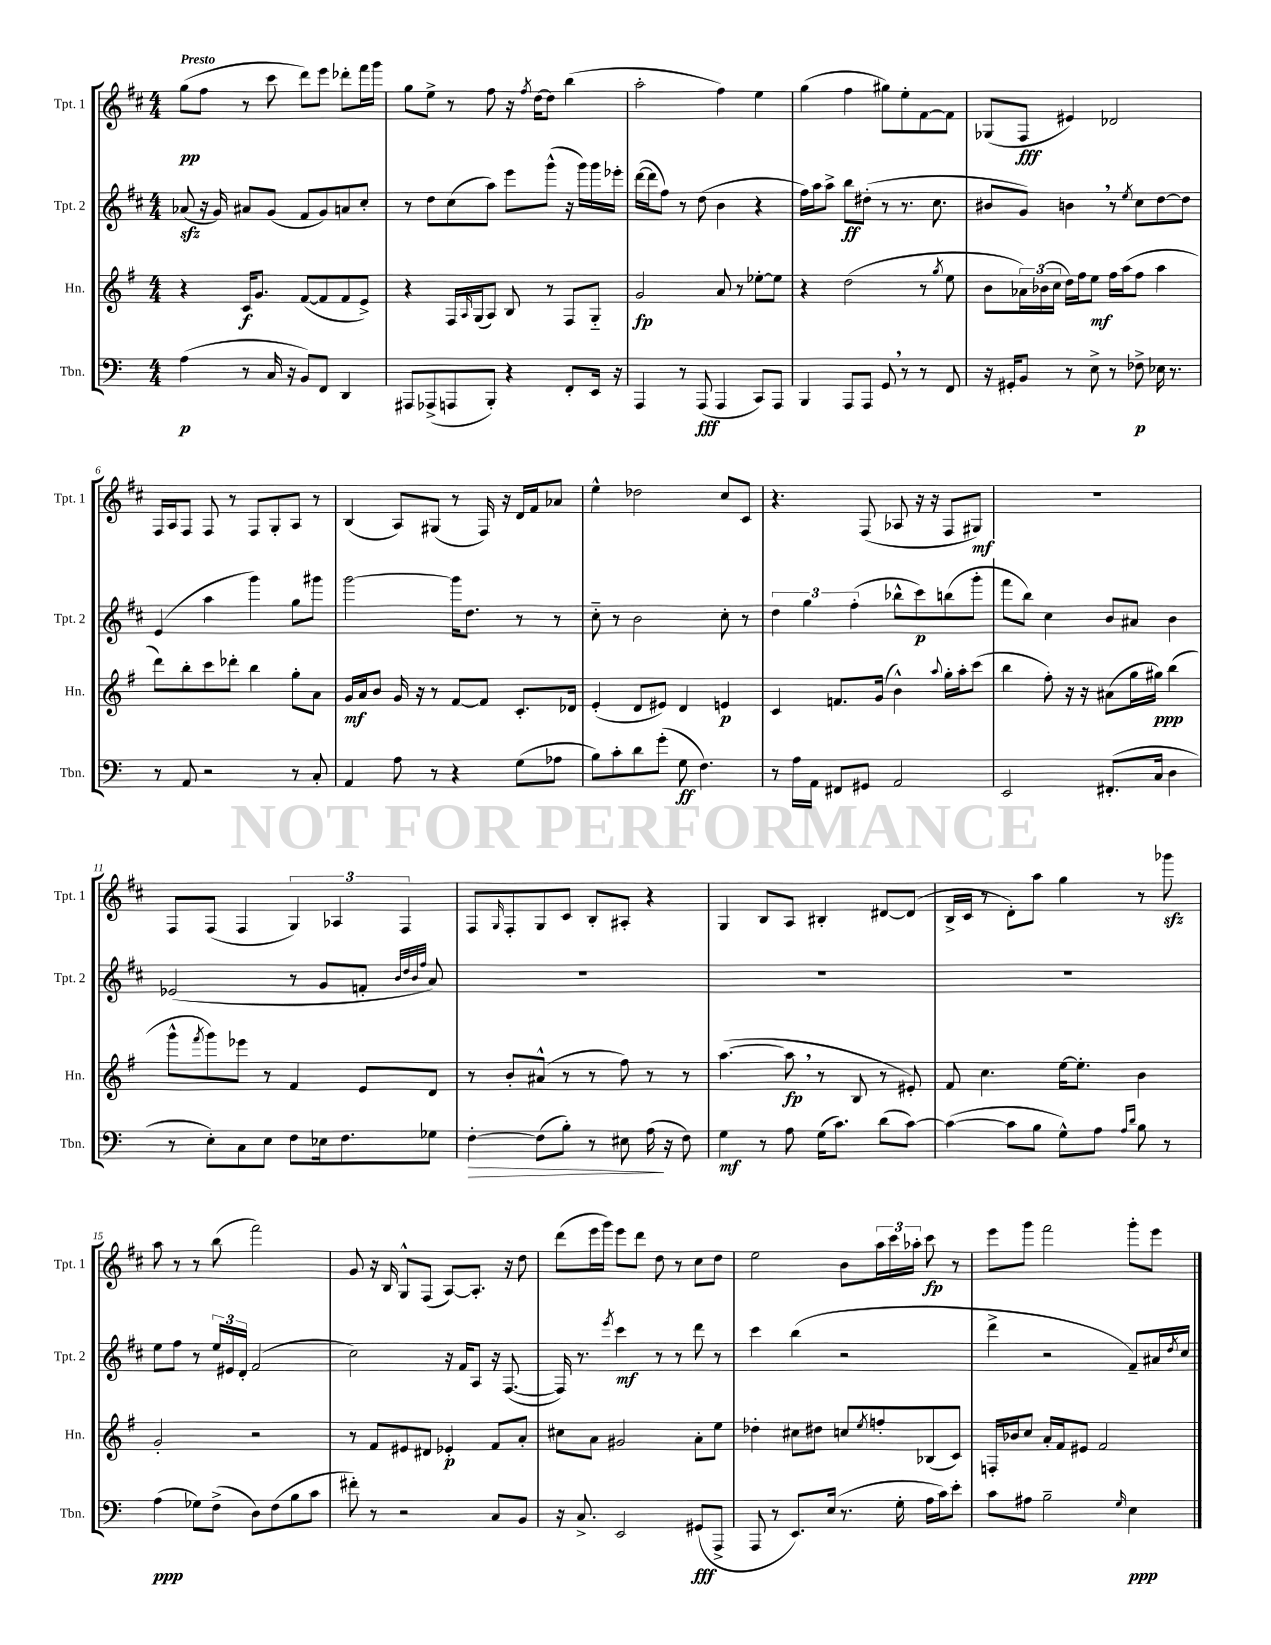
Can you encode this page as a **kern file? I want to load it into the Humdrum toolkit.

**kern	**dynam	**kern	**dynam	**kern	**dynam	**kern	**dynam
*part4	*part4	*part3	*part3	*part2	*part2	*part1	*part1
*staff4	*staff4	*staff3	*staff3	*staff2	*staff2	*staff1	*staff1
*I"Tbn.	*	*I"Hn.	*	*I"Tpt. 2	*	*I"Tpt. 1	*
*I'Tbn.	*	*I'Hn.	*	*I'Tpt. 2	*	*I'Tpt. 1	*
*clefF4	*	*clefG2	*	*clefG2	*	*clefG2	*
*k[]	*	*k[f#]	*	*k[f#c#]	*	*k[f#c#]	*
*M4/4	*	*M4/4	*	*M4/4	*	*M4/4	*
=1	=1	=1	=1	=1	=1	=1	=1
!	!	!	!	!	!	!LO:TX:a:B:t=Presto	!
(4A\	p	4r	.	(8a-Xzz/	.	(8gg\L	pp
.	.	.	.	16r	.	8ff#\J	.
.	.	.	.	16g/)	.	.	.
8r	.	16c/KL	f	8a#X/L	.	8r	.
.	.	8.g/J	.	.	.	.	.
16C/	.	.	.	(8g/J	.	8ccc#\	.
16r	.	.	.	.	.	.	.
8BB/L)	.	([8f#/L	.	8f#/L	.	8ddd\L)	.
8FF/J	.	8f#/]	.	8g/)	.	8eee\J	.
4DD/	.	8f#/	.	8an/	.	8ddd-X'\L	.
.	.	8e^/J)	.	8cc#'/J	.	16fff#\L	.
.	.	.	.	.	.	16ggg\JJ	.
=2	=2	=2	=2	=2	=2	=2	=2
8AAA#X/L	.	4r	.	8r	.	8gg\L	.
(8AAA-X^/	.	.	.	8dd\L	.	8ee^\J	.
8AAAn/	.	16F#/LL	.	(8cc#\	.	8r	.
.	.	16qqA/	.	.	.	.	.
.	.	(16G/J	.	.	.	.	.
8BBB'/J)	.	8A/J)	.	8aa\J)	.	8ff#\	.
4r	.	8B/	.	8eee\L	.	16r	.
.	.	.	.	.	.	8qff#/	.
.	.	.	.	.	.	[16dd\KL	.
.	.	8r	.	(8ggg^^\J	.	8dd\J]	.
8FF'/L	.	8F#/L	.	16r	.	(4bb\	.
.	.	.	.	16ggg\LL)	.	.	.
16EE/Jk	.	8G/J	.	16ggg\	.	.	.
16r	.	.	.	16eee-X'\JJ	.	.	.
=3	=3	=3	=3	=3	=3	=3	=3
4AAA/	.	2g/	fp	([16ddd\LL	.	2aa'\	.
.	.	.	.	16ddd\J]	.	.	.
.	.	.	.	8ff#\J)	.	.	.
8r	.	.	.	8r	.	.	.
(8AAA/	fff	.	.	(8dd\	.	.	.
4AAA/	.	8a/	.	4b\	.	4ff#\)	.
.	.	8r	.	.	.	.	.
8CC/L)	.	[8ee-X'\L	.	4r	.	4ee\	.
8AAA/J	.	8ee-\J]	.	.	.	.	.
=4	=4	=4	=4	=4	=4	=4	=4
4BBB/	.	4r	.	16ff#\LL)	.	(4gg\	.
.	.	.	.	16aa\J	.	.	.
.	.	.	.	8aa^\J	.	.	.
8AAA/L	.	(2dd\	.	8bb\L	ff	4ff#\	.
8AAA/J	.	.	.	(8dd#X'\J	.	.	.
8GG,/	.	.	.	8r	.	8gg#X\L)	.
8r	.	.	.	8.r	.	8ee'\	.
8r	.	8r	.	.	.	[8f#\	.
.	.	.	.	8.cc#\	.	.	.
.	.	8qgg/	.	.	.	.	.
8FF/	.	8ee\	.	.	.	8f#\J]	.
=5	=5	=5	=5	=5	=5	=5	=5
16r	.	8b\L	.	8b#X/L	.	(8G-X/L	.
16GG#X'/KL	.	.	.	.	.	.	.
8BB/J	.	24a-X\L)	.	8g/J)	.	8F#/J	fff
.	.	(24b-X\	.	.	.	.	.
.	.	24cc\JJ	.	.	.	.	.
8r	.	16dd\LL)	.	4bn,\	.	4e#X/)	.
.	.	16ff#\J	.	.	.	.	.
8E^\	.	8ee\J	mf	.	.	.	.
8r	.	16ff#\LL	.	8r	.	2d-X/	.
.	.	(16aa\J	.	.	.	.	.
.	.	.	.	8qee/	.	.	.
8F-X^\	p	8ff#\J	.	8cc#\L	.	.	.
16E-X\	.	4aa\	.	[8dd\	.	.	.
8.r	.	.	.	.	.	.	.
.	.	.	.	8dd\J]	.	.	.
!!LO:LB:g=z
=6	=6	=6	=6	=6	=6	=6	=6
8r	.	8ddd\L)	.	(4e/	.	16F#/LL	.
.	.	.	.	.	.	16A/J	.
8AA/	.	8bb'\	.	.	.	8F#/J	.
2r	.	8ccc\	.	4aa\	.	8F#/	.
.	.	8ddd-X'\J	.	.	.	8r	.
.	.	4bb\	.	4ggg\)	.	8F#/L	.
.	.	.	.	.	.	8G'/	.
8r	.	8gg'\L	.	8gg\L	.	8A/J	.
8C'/	.	8a\J	.	8ggg#X\J	.	8r	.
=7	=7	=7	=7	=7	=7	=7	=7
4AA/	.	16g/LL	mf	[2ggg\	.	(4B/	.
.	.	16a/J	.	.	.	.	.
.	.	8b/J	.	.	.	.	.
8A\	.	16g/	.	.	.	8A/L)	.
.	.	16r	.	.	.	.	.
8r	.	8r	.	.	.	(8G#X/J	.
4r	.	[8f#/L	.	16ggg\KL]	.	8r	.
.	.	.	.	8.dd\J	.	.	.
.	.	8f#/J]	.	.	.	16F#/)	.
.	.	.	.	.	.	16r	.
(8G\L	.	8.c'/L	.	8r	.	16d/LL	.
.	.	.	.	.	.	16f#/J	.
8A-X\J	.	.	.	8r	.	8a-X/J	.
.	.	16d-X/Jk	.	.	.	.	.
=8	=8	=8	=8	=8	=8	=8	=8
8B\L)	.	(4e'/	.	8cc#\	.	4ee^^\	.
8c'\	.	.	.	8r	.	.	.
8d\	.	8d/L	.	2b\	.	2dd-X\	.
(8g'\J	.	8e#X/J)	.	.	.	.	.
8G\	ff	4d/	.	.	.	.	.
4.F\)	.	.	.	.	.	.	.
.	.	4en/	p	8cc#'\	.	8cc#/L	.
.	.	.	.	8r	.	8c#/J	.
=9	=9	=9	=9	=9	=9	=9	=9
8r	.	4c/	.	6dd\	.	4.r	.
16A\LL	.	.	.	.	.	.	.
.	.	.	.	6gg\	.	.	.
16AA\JJ	.	.	.	.	.	.	.
8FF#X/L	.	8.fn/L	.	.	.	.	.
.	.	.	.	(6ff#'\	.	.	.
8GG#X/J	.	.	.	.	.	(8F#/	.
.	.	(16g/Jk	.	.	.	.	.
2AA/	.	4b^^\)	.	8bb-X^^\L	.	8A-X/	.
.	.	.	.	8ccc#\)	p	16r	.
.	.	.	.	.	.	16r	.
.	.	8qqaa/	.	.	.	.	.
.	.	16gg'\LL	.	(8bbn\	.	8F#/L	.
.	.	16aa'\J	.	.	.	.	.
.	.	(8ccc\J	.	8ggg'\J	.	8G#X/J)	mf
=10	=10	=10	=10	=10	=10	=10	=10
2EE/	.	4bb\	.	8fff#\L	.	1r	.
.	.	.	.	8bb\J)	.	.	.
.	.	8ff#'\)	.	4cc#\	.	.	.
.	.	16r	.	.	.	.	.
.	.	16r	.	.	.	.	.
(8.FF#X'/L	.	(8a#X\L	.	8b/L	.	.	.
.	.	16gg\L	.	8a#X/J	.	.	.
16C/Jk	.	16gg#X\JJ)	ppp	.	.	.	.
4D\	.	(4bb\	.	4b\	.	.	.
!!LO:LB:g=z
=11	=11	=11	=11	=11	=11	=11	=11
8r	.	8ggg^^\L	.	(2e-X/	.	8F#/L	.
.	.	8qfff#/	.	.	.	.	.
8E'\L)	.	8ggg\)	.	.	.	(8F#/J	.
8C\	.	8eee-X\J	.	.	.	4F#/	.
8E\J	.	8r	.	.	.	.	.
8F\L	.	4f#/	.	8r	.	6G/)	.
16E-X\k	.	.	.	8g/L	.	.	.
.	.	.	.	.	.	6A-X/	.
8.F\	.	.	.	.	.	.	.
.	.	8e/L	.	8fn'/J	.	.	.
.	.	.	.	.	.	6F#/	.
.	.	.	.	32qqb/LLL	.	.	.
.	.	.	.	32qqdd/	.	.	.
.	.	.	.	32qqb/	.	.	.
.	.	.	.	32qqff#/JJJ	.	.	.
8G-X\J	.	8d/J	.	8a/)	.	.	.
=12	=12	=12	=12	=12	=12	=12	=12
!	!LO:HP:b	!	!	!	!	!	!
[4F'\	>	8r	.	1r	.	8F#/L	.
.	.	.	.	.	.	16qqG/	.
.	.	8b'/L	.	.	.	8F#'/	.
(8F\L]	.	(8a#X^^/J	.	.	.	8G/	.
8B'\J)	.	8r	.	.	.	8c#/J	.
8r	.	8r	.	.	.	8B'/L	.
8E#X\	.	8ff#\)	.	.	.	8A#X'/J	.
(16A\	.	8r	.	.	.	4r	.
16r	]	.	.	.	.	.	.
8F\)	.	8r	.	.	.	.	.
=13	=13	=13	=13	=13	=13	=13	=13
4G\	mf	([4.aa\	.	1r	.	4G/	.
8r	.	.	.	.	.	8B/L	.
8A\	.	8aa,\]	fp	.	.	8A/J	.
(16G\KL	.	8r	.	.	.	4B#X'/	.
8.c\J)	.	.	.	.	.	.	.
.	.	8B/	.	.	.	.	.
(8d\L	.	8r	.	.	.	[8d#X/L	.
[8c\J)	.	8e#X'/)	.	.	.	(8d#/J]	.
=14	=14	=14	=14	=14	=14	=14	=14
(4c\_	.	8f#/	.	1r	.	16B^/LL	.
.	.	.	.	.	.	16c#/JJ	.
.	.	4.cc\	.	.	.	8r	.
8c\L]	.	.	.	.	.	8d'\L)	.
8B\J	.	.	.	.	.	8aa\J	.
8G^^\L)	.	[16ee\KL	.	.	.	4gg\	.
.	.	8.ee'\J]	.	.	.	.	.
8A\J	.	.	.	.	.	.	.
16qqA/LL	.	.	.	.	.	.	.
16qqd/JJ	.	.	.	.	.	.	.
8B\	.	4b\	.	.	.	8r	.
8r	.	.	.	.	.	8ggg-Xzz\	.
!!LO:LB:g=z
=15	=15	=15	=15	=15	=15	=15	=15
(4A\	ppp	2g'/	.	8ee\L	.	8aa\	.
.	.	.	.	8ff#\J	.	8r	.
8G-X\L)	.	.	.	8r	.	8r	.
(8F^\J	.	.	.	24ee/LL	.	(8bb\	.
.	.	.	.	24e#X/	.	.	.
.	.	.	.	24d'/JJ	.	.	.
8D\L)	.	2r	.	(2f#/	.	2fff#\)	.
(8F\	.	.	.	.	.	.	.
8B\	.	.	.	.	.	.	.
8c\J	.	.	.	.	.	.	.
=16	=16	=16	=16	=16	=16	=16	=16
8f#X'\)	.	8r	.	2cc#\)	.	8g/	.
8r	.	8f#/L	.	.	.	16r	.
.	.	.	.	.	.	16B/	.
2r	.	8e#X/	.	.	.	8G^^/L	.
.	.	8d#X/J	.	.	.	(8F#/J	.
.	.	4e-X'/	p	16r	.	[8A/L)	.
.	.	.	.	16f#/KL	.	.	.
.	.	.	.	8A/J	.	8.A'/J]	.
8C/L	.	8f#/L	.	16r	.	.	.
.	.	.	.	([8.F#/	.	16r	.
8BB/J	.	8a'/J	.	.	.	8dd\	.
=17	=17	=17	=17	=17	=17	=17	=17
16r	.	8cc#X\L	.	16F#/])	.	(8ddd\L	.
8.C^/	.	.	.	8.r	.	.	.
.	.	8a\J	.	.	.	16eee\L	.
.	.	.	.	.	.	16ggg\JJ)	.
.	.	.	.	8qeee/	.	.	.
2EE/	.	2g#X/	.	4ccc#\	mf	8eee\L	.
.	.	.	.	.	.	8ddd\J	.
.	.	.	.	8r	.	8dd\	.
.	.	.	.	8r	.	8r	.
(8GG#X/L	fff	8a'\L	.	8ddd\	.	8cc#\L	.
8AAA^/J	.	8ee\J	.	8r	.	8dd\J	.
=18	=18	=18	=18	=18	=18	=18	=18
8AAA/	.	4dd-X'\	.	4ccc#\	.	2ee\	.
8r	.	.	.	.	.	.	.
8.EE/L)	.	8cc#X\L	.	(4bb\	.	.	.
.	.	8dd#X\J	.	.	.	.	.
(16E/Jk	.	.	.	.	.	.	.
8.r	.	8ccn/L	.	2r	.	8b\L	.
.	.	8qee/	.	.	.	.	.
.	.	8ffn'/	.	.	.	24aa\L	.
.	.	.	.	.	.	24ccc#\	.
16G'\	.	.	.	.	.	.	.
.	.	.	.	.	.	24aa-X'\JJ	.
16A\LL	.	(8B-X/	.	.	.	8ccc#\	fp
16c\J)	.	.	.	.	.	.	.
8e'\J	.	8c/J)	.	.	.	8r	.
=19	=19	=19	=19	=19	=19	=19	=19
8c\L	.	16Fn'/LL	.	4ddd^\	.	8eee\L	.
.	.	16b-X/J	.	.	.	.	.
8A#X\J	.	8cc/J	.	.	.	8ggg\J	.
2B~\	.	16a'/LL	.	2r	.	2fff#\	.
.	.	16f#/J	.	.	.	.	.
.	.	8e#X/J	.	.	.	.	.
.	.	2f#/	.	.	.	.	.
16qqG/	.	.	.	.	.	.	.
4E\	ppp	.	.	8f#~/L)	.	8ggg'\L	.
.	.	.	.	16a#X/L	.	8eee\J	.
.	.	.	.	8qdd/	.	.	.
.	.	.	.	16cc#/JJ	.	.	.
==	==	==	==	==	==	==	==
*-	*-	*-	*-	*-	*-	*-	*-
